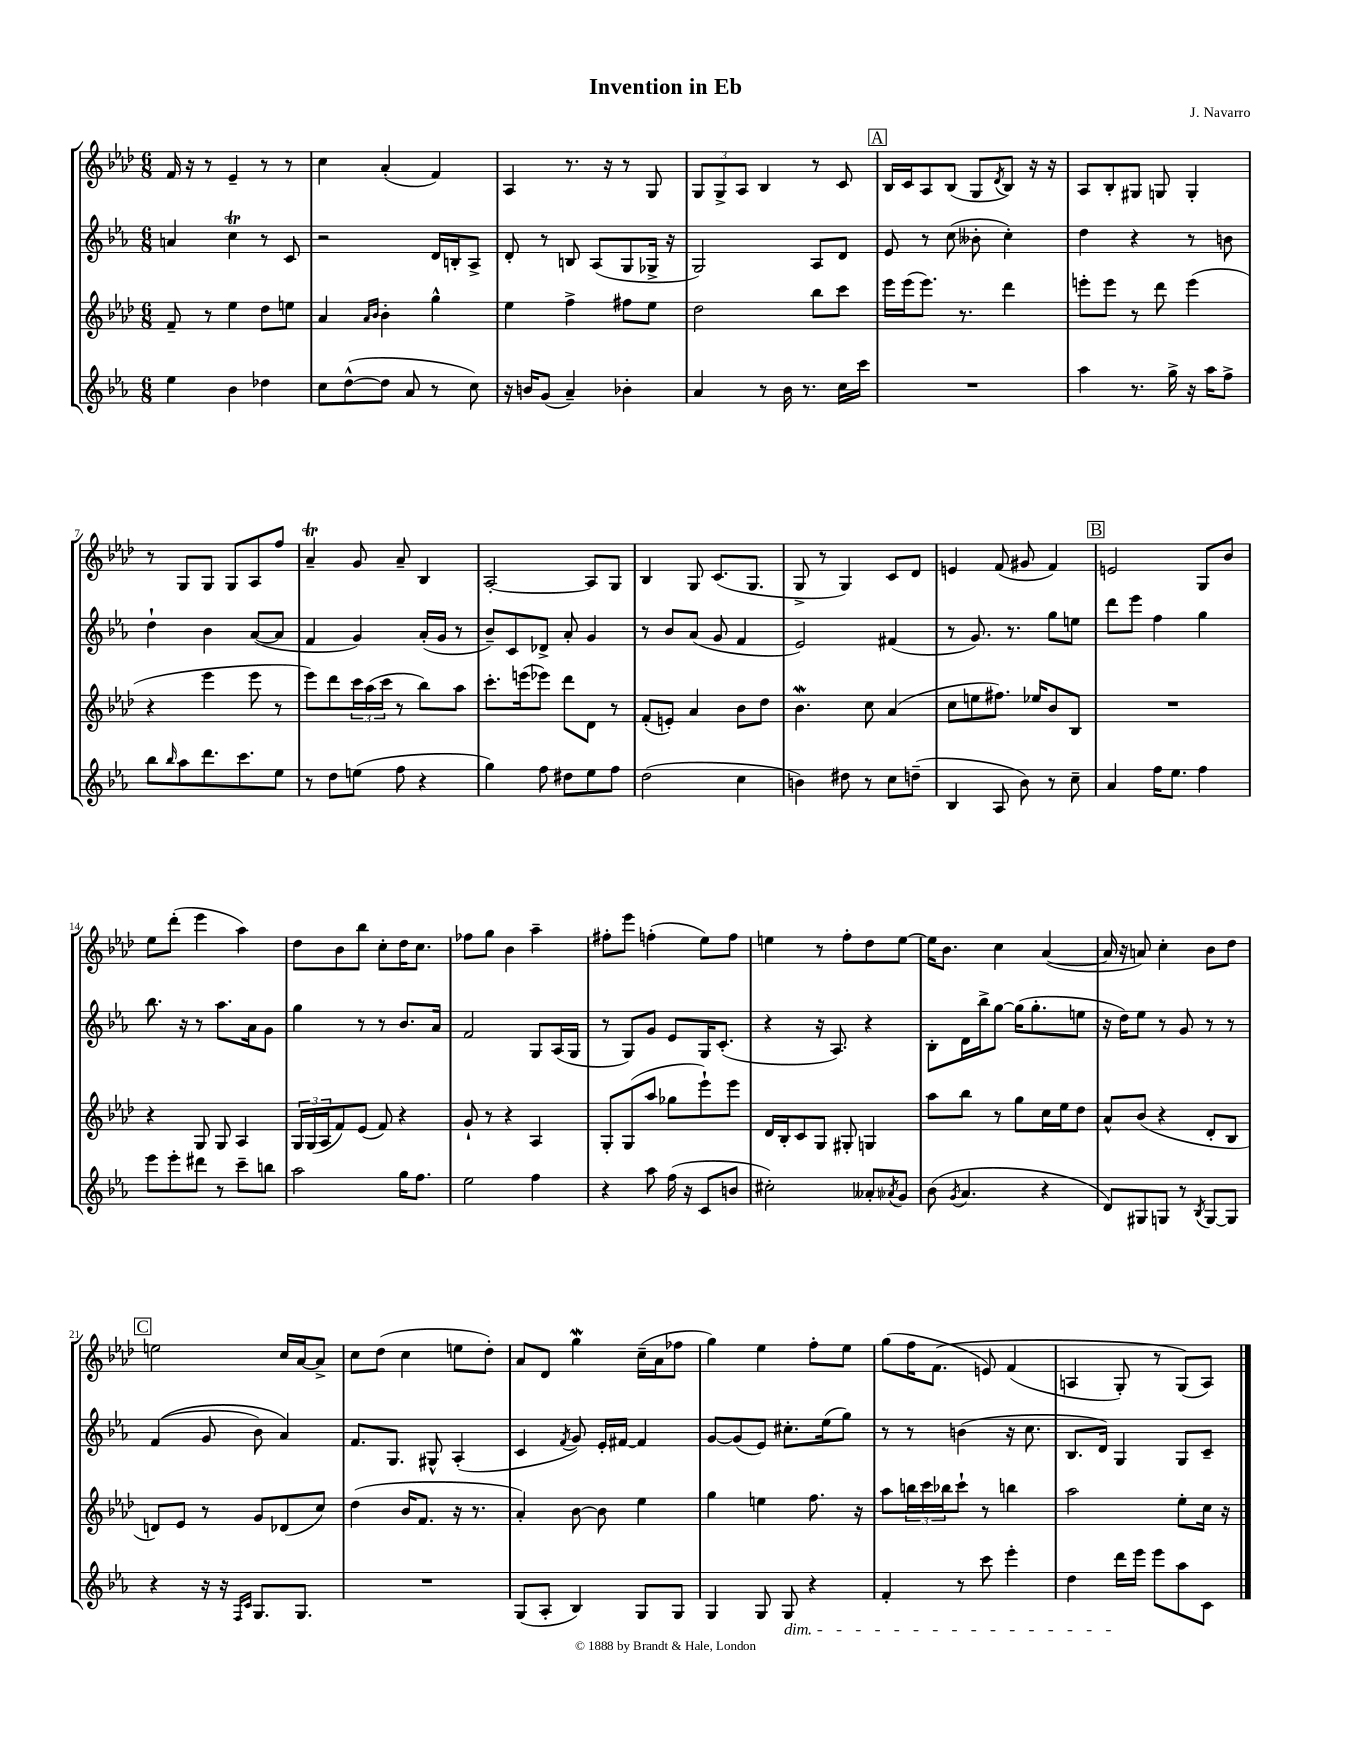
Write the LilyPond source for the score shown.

\header { title = "Invention in Eb" composer = "J. Navarro" }
<<
\new StaffGroup <<
\new Staff = "s0" {
    \clef treble \key aes \major \numericTimeSignature \time 6/8
    f'16 r16 r8 ees'4-- r8 r8 |
    c''4 aes'4-.( f'4) |
    aes4 r8. r16 r8 g8 |
    \tuplet 3/2 { g8 g8-> aes8 } bes4 r8 c'8 |
    \mark \markup { \box "A" } bes16 c'16 aes8 bes8( g8 \acciaccatura { des'8 } bes8) r16 r16 |
    aes8 bes8-. gis8 g8 g4-. |
    r8 g8 g8 g8 aes8 f''8 |
    aes'4--\trill g'8 aes'8-- bes4 |
    aes2~-. aes8 g8 |
    bes4 g8 c'8.( g8. |
    g8-> r8 g4) c'8 des'8 |
    e'4 f'8( gis'8 f'4) |
    \mark \markup { \box "B" } e'2 g8 bes'8 |
    ees''8 des'''8-.( ees'''4 aes''4) |
    des''8 bes'8 bes''8 c''8-. des''16 c''8. |
    fes''8 g''8 bes'4 aes''4-- |
    fis''8-. ees'''8 f''4-.( ees''8) f''8 |
    e''4 r8 f''8-. des''8 e''8~ |
    e''16 bes'8. c''4 aes'4~( |
    aes'16 r16 a'8) c''4-. bes'8 des''8 |
    \mark \markup { \box "C" } e''2 c''16 aes'16~ aes'8-> |
    c''8 des''8( c''4 e''8 des''8-.) |
    aes'8 des'8 g''4\mordent c''16--( aes'16 fes''8 |
    g''4) ees''4 f''8-. ees''8 |
    g''8( f''16 f'8.\( e'8) f'4( |
    a4 g8-.) r8 g8(\) a8) \bar "|." |
}
\new Staff = "s1" {
    \clef treble \key ees \major \numericTimeSignature \time 6/8
    a'4 c''4\trill r8 c'8 |
    r2 d'16 b16-. aes8-> |
    d'8-. r8 b8 aes8( g8 ges16-> r16 |
    g2) aes8 d'8 |
    \mark \markup { \box "A" } ees'8 r8 c''8( beses'8-. c''4-.) |
    d''4 r4 r8 b'8 |
    d''4-! bes'4 aes'8~( aes'8 |
    f'4 g'4) aes'16-.( g'16 r8 |
    bes'8--) c'8 des'8-> aes'8-. g'4 |
    r8 bes'8 aes'8( g'8 f'4 |
    ees'2) fis'4( |
    r8 g'8.) r8. g''8 e''8 |
    \mark \markup { \box "B" } d'''8 ees'''8 f''4 g''4 |
    bes''8. r16 r8 aes''8. aes'16 g'8 |
    g''4 r8 r8 bes'8. aes'16 |
    f'2 g8 aes16( g16 |
    r8 g8) g'8 ees'8 g16 c'8.-.( |
    r4 r16 aes8.) r4 |
    bes8-. d'16 bes''16-> g''8~ g''16( g''8.-. e''8 |
    r16 d''16) ees''8 r8 g'8 r8 r8 |
    \mark \markup { \box "C" } f'4(\( g'8 bes'8) aes'4\) |
    f'8. g8. gis8-^ aes4-.( |
    c'4 \acciaccatura { f'8 } g'8) ees'16-. fis'16~ fis'4 |
    g'8~ g'8( ees'8) cis''8.-. ees''16( g''8) |
    r8 r8 b'4( r16 c''8. |
    bes8. d'16) g4 g8 c'8-- \bar "|." |
}
\new Staff = "s2" {
    \clef treble \key aes \major \numericTimeSignature \time 6/8
    f'8-- r8 ees''4 des''8 e''8 |
    aes'4 \grace { aes'16 bes'16 } bes'4-. g''4-^ |
    ees''4 f''4-> fis''8 ees''8 |
    des''2 bes''8 c'''8 |
    \mark \markup { \box "A" } ees'''16 ees'''16( ees'''8.) r8. des'''4 |
    e'''8-. e'''8 r8 des'''8 e'''4( |
    r4 ees'''4 ees'''8 r8 |
    ees'''8) des'''8 \tuplet 3/2 { c'''16 aes''16( c'''16 } r8 bes''8) aes''8 |
    c'''8.-. e'''16( ees'''8) des'''8 des'8 r8 |
    f'8-.( e'8-.) aes'4 bes'8 des''8 |
    bes'4.\mordent c''8 aes'4( |
    c''8 e''8 fis''8.) ees''16 bes'8 bes8 |
    \mark \markup { \box "B" } R2. |
    r4 g8 g8 aes4 |
    \tuplet 3/2 { g16 g16( aes16 } f'8) ees'8( f'8) r4 |
    g'8-! r8 r4 aes4 |
    g8-. g8( aes''8 ges''8 ees'''8-!) ees'''8 |
    des'16 bes16-. c'8 g8 gis8-. g4 |
    aes''8 bes''8 r8 g''8 c''16 ees''16 des''8 |
    aes'8-^ bes'8( r4 des'8-. bes8 |
    \mark \markup { \box "C" } d'8) ees'8 r8 g'8 des'8( c''8) |
    des''4( bes'16 f'8. r16 r8. |
    aes'4-.) bes'8~ bes'8 ees''4 |
    g''4 e''4 f''8. r16 |
    aes''8 \tuplet 3/2 { b''16 c'''16 bes''16 } c'''8-! r8 b''4 |
    aes''2 ees''8-. c''16 r16 \bar "|." |
}
\new Staff = "s3" {
    \clef treble \key ees \major \numericTimeSignature \time 6/8
    ees''4 bes'4 des''4 |
    c''8 d''8~-^( d''8 aes'8 r8 c''8) |
    r16 b'16 g'8( aes'4--) bes'4-. |
    aes'4 r8 bes'16 r8. c''16 c'''16 |
    \mark \markup { \box "A" } R2. |
    aes''4 r8. g''16-> r16 aes''16 f''8-> |
    bes''8 \grace { bes''16 } aes''8 d'''8. c'''8. ees''8 |
    r8 d''8 e''8( f''8 r4 |
    g''4) f''8 dis''8 ees''8 f''8 |
    d''2( c''4 |
    b'4) dis''8 r8 c''8 d''8--( |
    bes4 aes8 bes'8) r8 c''8-- |
    \mark \markup { \box "B" } aes'4 f''16 ees''8. f''4 |
    ees'''8 ees'''8-. dis'''8 r8 c'''8-- b''8 |
    aes''2 g''16 f''8. |
    ees''2 f''4 |
    r4 aes''8 f''16( r16 c'8 b'8 |
    cis''2-.) aeses'8-. \acciaccatura { aes'8 } g'8 |
    bes'8( \acciaccatura { g'8 } aes'4. r4 |
    d'8) gis8 g8 r8 \acciaccatura { bes8 } g8~ g8 |
    \mark \markup { \box "C" } r4 r16 r16 \grace { f16 c'16 } g8. g8. |
    R2. |
    g8( aes8-. bes4) g8 g8 |
    g4 g8 g8\dim r4 |
    f'4-. r8 c'''8 ees'''4-. |
    d''4 d'''16\! ees'''16 ees'''8 aes''8 c'8 \bar "|." |
}
>>
>>
